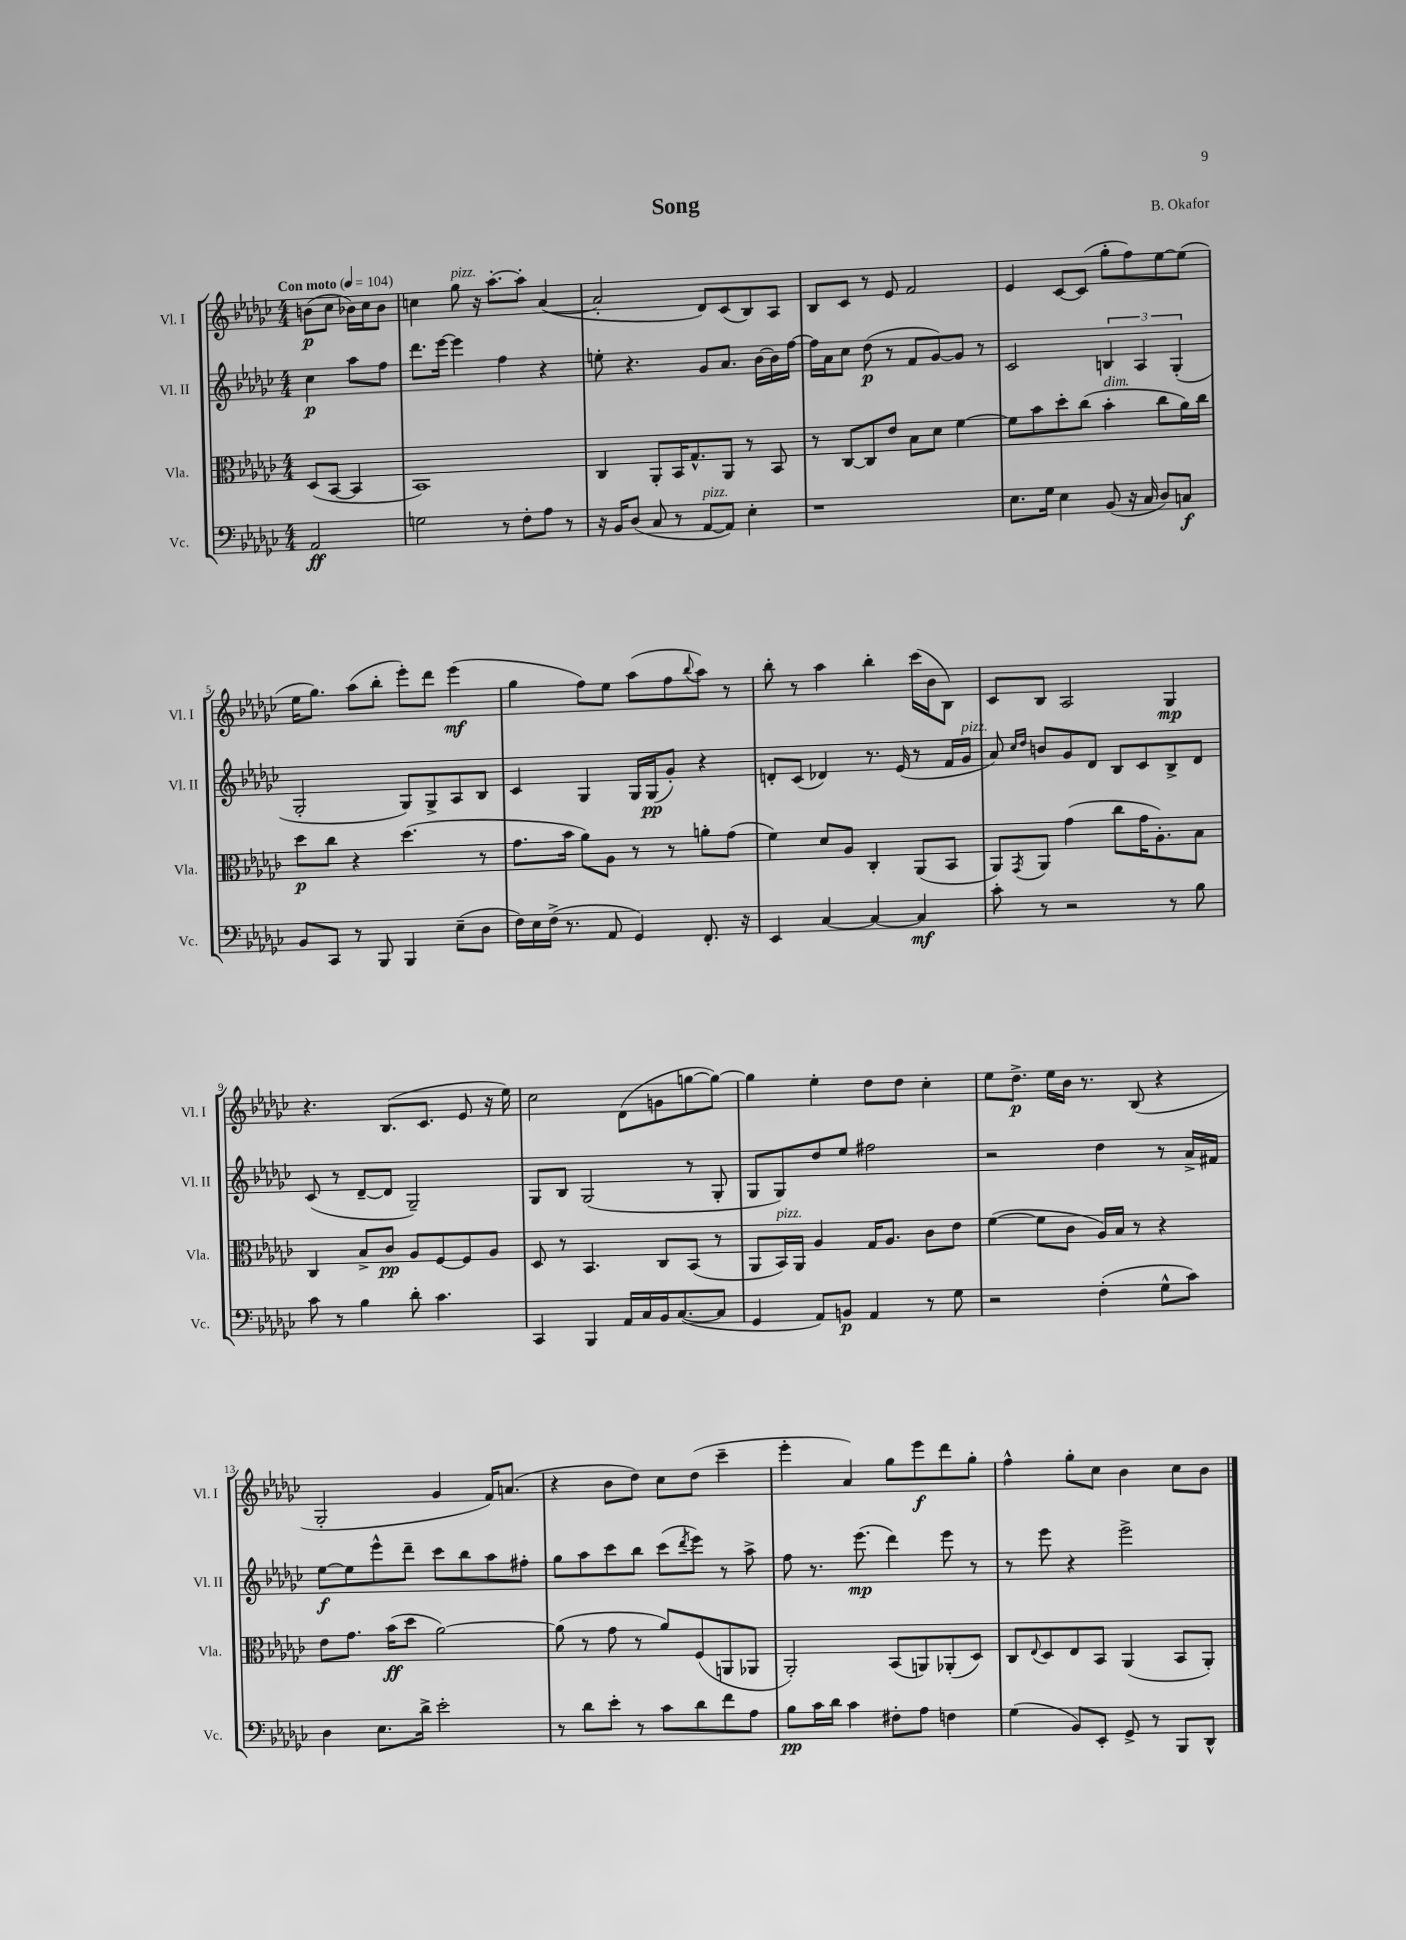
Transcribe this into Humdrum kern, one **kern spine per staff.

**kern	**kern	**kern	**kern
*staff4	*staff3	*staff2	*staff1
*clefF4	*clefC3	*clefG2	*clefG2
*k[b-e-a-d-g-c-]	*k[b-e-a-d-g-c-]	*k[b-e-a-d-g-c-]	*k[b-e-a-d-g-c-]
*M4/4	*M4/4	*M4/4	*M4/4
*MM104	*MM104	*MM104	*MM104
2AA-	(8D-	4cc-	(8b
.	[8BB-	.	8cc-
.	4BB-]	8aa-	16b-)
.	.	.	16cc-
.	.	8ff	8b-
=	=	=	=
2G	1BB-)	8.ddd-	4cc
.	.	[16eee-	.
.	.	4eee-]	8gg-
.	.	.	16r
.	.	.	[8.aa-'
8r	.	4ff	.
8F'	.	.	8aa-']
8A-	.	4r	([4a-
8r	.	.	.
=	=	=	=
16r	4C-	8ee'	2a-']
16BB-	.	.	.
(8D-	.	4.r	.
8C-	8AA-'	.	.
8r	16BB-	.	.
.	8.G-^^	.	.
[8AA-	.	8g-	8d-)
8AA-])	8AA-	8.a-	(8c-
4E-'	8r	.	8B-)
.	.	[16b-	.
.	8BB-	16b-]	8A-
.	.	[16ff	.
=	=	=	=
1r	8r	16ff]	8B-
.	.	16a-	.
.	[8C-	8cc-	8c-
.	8C-]	(8dd-	8r
.	8e-	8r	8e-
.	8B-	8f	2f
.	8d-	[8g-)	.
.	[4f	8g-]	.
.	.	8r	.
=	=	=	=
8.E-	8f]	2c-	4e-
.	8b-	.	.
16G-	.	.	.
4E-	8dd-'	.	[8c-
.	(8cc-	.	(8c-]
(8BB-	4b-'	6B	8gg-'
16r	.	.	8ff)
.	.	6A-	.
16C-	.	.	.
8D-)	8cc-	.	[8ee-
.	.	(6G-'	.
8C	16a-)	.	(8ee-]
.	16cc-	.	.
=	=	=	=
8BB-	8dd-	2G-'	16ee-
.	.	.	8.gg-)
8CC-	8cc-	.	.
8r	4r	.	(8aa-
8BBB-	.	.	8bb-'
4BBB-	(4.dd-	8G-)	8eee-')
.	.	8G-^	8ddd-
(8E-~	.	8A-	(4eee-
8D-	8r	8B-	.
=	=	=	=
16F)	8.g-	4c-	4gg-
16E-	.	.	.
(16F^	.	.	.
8.r	16b-	.	.
.	8a-)	4G-	8ff)
8AA-	8A-	.	8ee-
4GG-)	8r	16G-	(8aa-
.	.	(16G-	.
.	8r	8g-')	8ff
.	.	.	8qqbb-
8.FF'	8a'	4r	8aa-)
.	(8g-	.	8r
16r	.	.	.
=	=	=	=
4EE-	4f)	8d'	8bb-'
.	.	(8c-	8r
[4C-	8d-	4d-)	4aa-
.	8A-	.	.
4C-_	4C-'	8.r	4bb-'
.	.	(16e-	.
4C-]	(8AA-	8r	(16ccc-
.	.	.	16b-
.	8BB-	16f	8B-)
.	.	16g-	.
=	=	=	=
8c-'	8AA-)	8a-)	8c-
.	.	16qqcc-	.
.	8qGG-	16qqdd-	.
8r	8AA-	8b	8B-
2r	(4g-	8g-	2A-
.	.	8d-	.
.	8cc-	8B-	.
.	16g-	8c-	.
.	8.A-')	.	.
8r	.	8B-^	4G-
8B-	8B-	8d-	.
=	=	=	=
8c-	4C-	(8c-	4.r
8r	.	8r	.
4B-	8B-^	[8d-~	.
.	8c-	8d-]	(8.B-
8d-'	8A-	2G-~)	.
.	.	.	8.c-
4.c-	[8F	.	.
.	8F]	.	8e-
.	8A-	.	16r
.	.	.	16ee-)
=	=	=	=
4CC-	8D-	8G-	2cc-
.	8r	8B-	.
4BBB-	4.BB-	(2G-	.
16AA-	.	.	(8d-
16C-	.	.	.
16BB-	8C-	.	8g
([8.C-	.	.	.
.	(8BB-	8r	[8gg
8C-]	8r	8G-'	8gg_)
=	=	=	=
4GG-	8AA-	8G-	4gg]
.	16BB-)	8G-)	.
.	16AA-	.	.
8AA-)	4A-	8dd-	4ee-'
8BB	.	8ee-	.
4AA-	16G-	2ff#	8dd-
.	8.A-	.	.
.	.	.	8dd-
8r	8c-	.	4cc-'
8G-	8e-	.	.
=	=	=	=
2r	([4f	2r	8ee-
.	.	.	8.dd-^
.	8f]	.	.
.	.	.	16ee-
.	8c-	.	16b-
.	.	.	8.r
(4F'	16A-)	4dd-	.
.	16B-	.	.
.	8r	.	(8B-
8G-^^	4r	8r	4r
8c-)	.	16a-^	.
.	.	16f#	.
=	=	=	=
4D-	8e-	[8ee-	2G-'
.	8.g-	8ee-]	.
8.E-	.	8eee-^^	.
.	(16b-	.	.
.	8dd-	8ddd-~	.
16d-^	.	.	.
2e-'	[2a-)	8ccc-	4g-
.	.	8bb-	.
.	.	8aa-	16f)
.	.	.	(8.a
.	.	8ff#'	.
=	=	=	=
8r	(8a-]	8gg-	4r
8d-	8r	8aa-	.
8e-'	8g-	8ccc-	8b-
8r	8r	8bb-	8dd-)
8c-	8a-)	(8ccc-	8cc-
.	.	8qddd-	.
8d-	(8F	8eee-)	(8dd-
8f	8AA	8r	4ccc-~
8A-	8AA-	8aa-^	.
=	=	=	=
8B-	2AA-')	8ff	4eee-'
16c-	.	8.r	.
16d-	.	.	.
4c-	.	.	4a-)
.	.	(8.eee-	.
8F#'	(8BB-	4ddd-)	8gg-
8A-	8AA)	.	8eee-
4F	(8AA-'	8eee-	8ddd-
.	8D-)	8r	8gg-'
=	=	=	=
(4G-	8C-	8r	4ff^^
.	8qqE-	.	.
.	8D-	8eee-	.
8BB-)	8E-	4r	8gg-'
8EE-'	8BB-	.	8cc-
8GG-^	(4AA-	2eee-^	4b-
8r	.	.	.
8BBB-	8BB-	.	8cc-
8DD-^^	8AA-')	.	8b-
==	==	==	==
*-	*-	*-	*-
